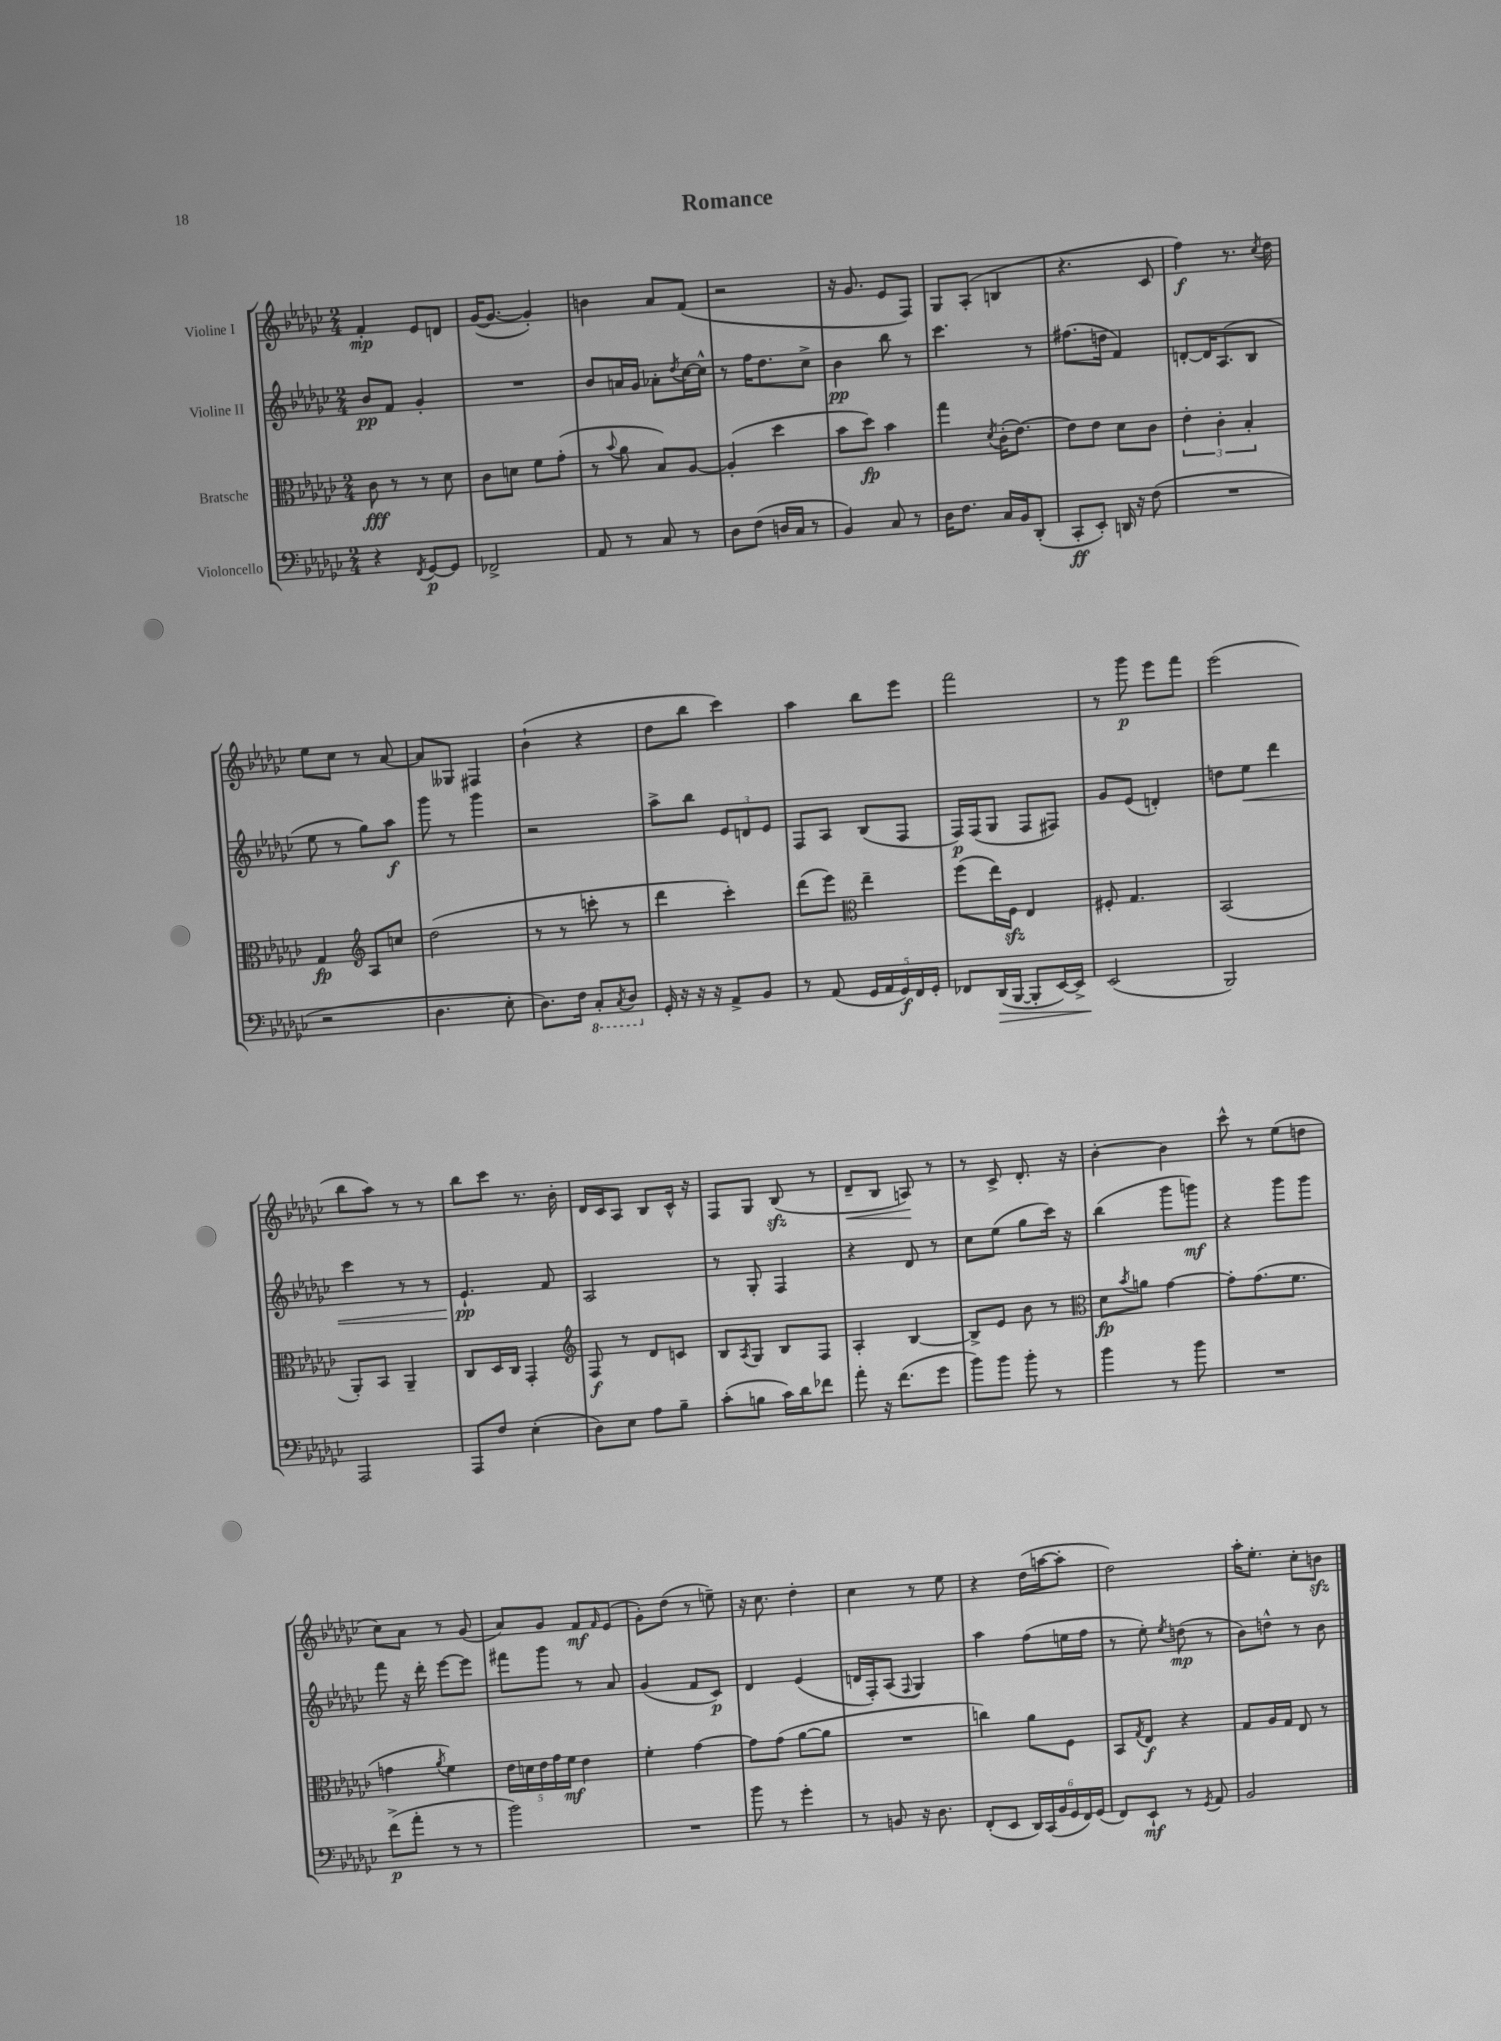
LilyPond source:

\header { title = "Romance" }
<<
\new StaffGroup <<
\new Staff = "s0" \with { instrumentName = "Violine I" } {
    \clef treble \key ges \major \numericTimeSignature \time 2/4
    f'4-.\mp ees'8 d'8 |
    ges'16~( ges'8.~ ges'4-.) |
    b'4 aes'8 f'8( |
    r2 |
    r16 ges'8. ees'8 f8) |
    ges8 aes8-.( b4 |
    r4. ces'8 |
    f''4\f) r8. \acciaccatura { ces''8 } des''16 |
    ees''8 ces''8 r8 aes'8~ |
    aes'8 geses8 fis4 |
    bes'4-!( r4 |
    des''8 bes''8 ces'''4) |
    aes''4 bes''8 ees'''8 |
    f'''2 |
    r8 ges'''8\p ees'''8 f'''8 |
    ees'''2( |
    bes''8 aes''8) r8 r8 |
    bes''8 ces'''8 r8. bes'16-. |
    des'16 ces'16 aes8 bes8 ces'16-^ r16 |
    f8 ges8 bes8\sfz( r8 |
    des'8--\< bes8 a8\!) r8 |
    r8 ces'8-> des'8.-. r16 |
    bes'4~-. bes'4 |
    ces'''8-^ r8 ees''8( d''8 |
    ces''8) aes'8 r8 ges'8( |
    aes'8) ges'8 f'8\mf \grace { f'16 } ees'8( |
    ges'8-.) des''8( r8 e''8--) |
    r16 ces''8. des''4-. |
    ces''4 r8 ees''8 |
    r4 des''16( a''16~ a''8-. |
    des''2) |
    aes''16-. ees''8.-. ces''8-. b'8\sfz \bar "|." |
}
\new Staff = "s1" \with { instrumentName = "Violine II" } {
    \clef treble \key ges \major \numericTimeSignature \time 2/4
    bes'8\pp f'8 ges'4-. |
    R2 |
    bes'8 a'16 ges'16 aes'8-. \acciaccatura { des''8 } ces''16~ ces''16-^ |
    r8 f''16 des''8. ces''8-> |
    bes'4\pp bes''8 r8 |
    ces'''4. r8 |
    fis''8.( d''16 f'4) |
    d'8~-. d'16 aes8.( bes8 |
    ees''8 r8 ges''8) aes''8\f |
    ges'''8 r8 ges'''4 |
    r2 |
    aes''8-> bes''8 \tuplet 3/2 { ees'8 d'8 ees'8 } |
    f8 aes8 bes8( f8 |
    f16\p) f16( ges8 f8 fis8) |
    ges'8 ees'8( d'4-.) |
    d''8 ees''8\< des'''4 |
    ces'''4 r8 r8 |
    ees'4.-!\pp\! f'8 |
    aes2 |
    r8 ges8-. f4 |
    r4 des'8 r8 |
    ces''8 ees''8( ges''8 ces'''16) r16 |
    bes''4( ges'''8 g'''8\mf) |
    r4 ges'''8 ges'''8 |
    f'''8 r16 des'''16-. ees'''8~ ees'''8 |
    fis'''8 ges'''8 r8 aes'8 |
    ges'4( f'8 ces'8\p) |
    des'4 ees'4( |
    d'16 f16-.) aes8( \appoggiatura { f8 } ges4) |
    aes''4 f''8( e''16 f''16 |
    r8 ees''8-.) \acciaccatura { ees''8 } d''8\mp( r8 |
    bes'8) d''8-^ r8 bes'8 \bar "|." |
}
\new Staff = "s2" \with { instrumentName = "Bratsche" } {
    \clef alto \key ges \major \numericTimeSignature \time 2/4
    ces'8\fff r8 r8 des'8 |
    ces'8 d'8 f'8 ges'8-.( |
    r8 \appoggiatura { bes'8 } aes'8 bes8) aes8~ |
    aes4-.( des''4 |
    bes'8 des''8\fp) bes'4 |
    ges''4 \acciaccatura { des'8 } ces'16-.( ees'8.~) |
    ees'8 ees'8 des'8 ces'8 |
    \tuplet 3/2 { ees'4-. ces'4-. bes4-. } |
    ges4\fp \clef treble aes8 c''8 |
    des''2( |
    r8 r8 c'''8-. r8 |
    des'''4 ces'''4-.) |
    des'''8( ees'''8) \clef alto ees''4-- |
    f''8( ees''16) f16\sfz ees4 |
    fis8-. ges4. |
    bes,2( |
    aes,8-.) bes,8 aes,4-- |
    ces8 des16 ces16 ges,4-. |
    \clef treble f8\f r8 des'8 c'8 |
    bes8 \acciaccatura { aes8 } ges8 bes8 f8 |
    aes4-. bes4~ |
    bes8-> ees'8 bes'8 r8 |
    \clef alto des'8\fp \acciaccatura { bes'8 } a'8 ges'4~ |
    ges'8-. ges'8.( f'8. |
    g'4 \acciaccatura { aes'8 } f'4) |
    \tuplet 5/4 { ees'16 d'16 ees'16 ges'16 f'16\mf } ees'4 |
    f'4-. ges'4~ |
    ges'8 ges'8( aes'8~ aes'8 |
    R2 |
    c''4) aes'8 f8 |
    bes,8 \acciaccatura { ges8 } ees8\f r4 |
    ges8 aes16 ges16 ees8 r8 \bar "|." |
}
\new Staff = "s3" \with { instrumentName = "Violoncello" } {
    \clef bass \key ges \major \numericTimeSignature \time 2/4
    r4 \acciaccatura { f,8 } ges,8~\p ges,8 |
    fes,2-> |
    aes,8 r8 ces8 r8 |
    des8 f8( d16 ces16 r8 |
    bes,4) ces8 r8 |
    des16 f8. ces16 bes,16 des,8-.( |
    ces,8-.\ff ees,8-.) d,16 r16 f8( |
    R2 |
    r2 |
    des4. ees8-. |
    des8.) f16 \ottava #-1 ces,8-. \acciaccatura { ces,8 } des,8 \ottava #0 |
    ges,16-. r16 r16 r16 aes,8-> bes,8 |
    r8 aes,8( \tuplet 5/4 { ges,16 aes,16 ges,16\f) f,16 ges,16-. } |
    fes,8 des,16\>( bes,,16~ bes,,8-. ees,16~) ees,16-> |
    ees,2\!( |
    bes,,2) |
    aes,,2 |
    aes,,8 f8 ees4-.( |
    des8) ees8 aes8 bes8-- |
    ces'8-.( b8 ces'16) des'16 fes'8 |
    aes'8-. r16 f'8.( ges'8 |
    bes'8) bes'8 bes'8-. r8 |
    bes'4 r8 bes'8 |
    R2 |
    f'8->\p( aes'8-. r8 r8 |
    bes'2) |
    R2 |
    bes'8 r8 ges'4-. |
    r8 b,8 r16 des8. |
    f,8-.( ees,8 \tuplet 6/4 { des,16) ces,16( bes,16 ges,16 f,16) ges,16( } |
    f,8) ees,8-!\mf r8 \acciaccatura { ges,8 } aes,8 |
    bes,2 \bar "|." |
}
>>
>>
\layout { \context { \Score \remove "Bar_number_engraver" } }
